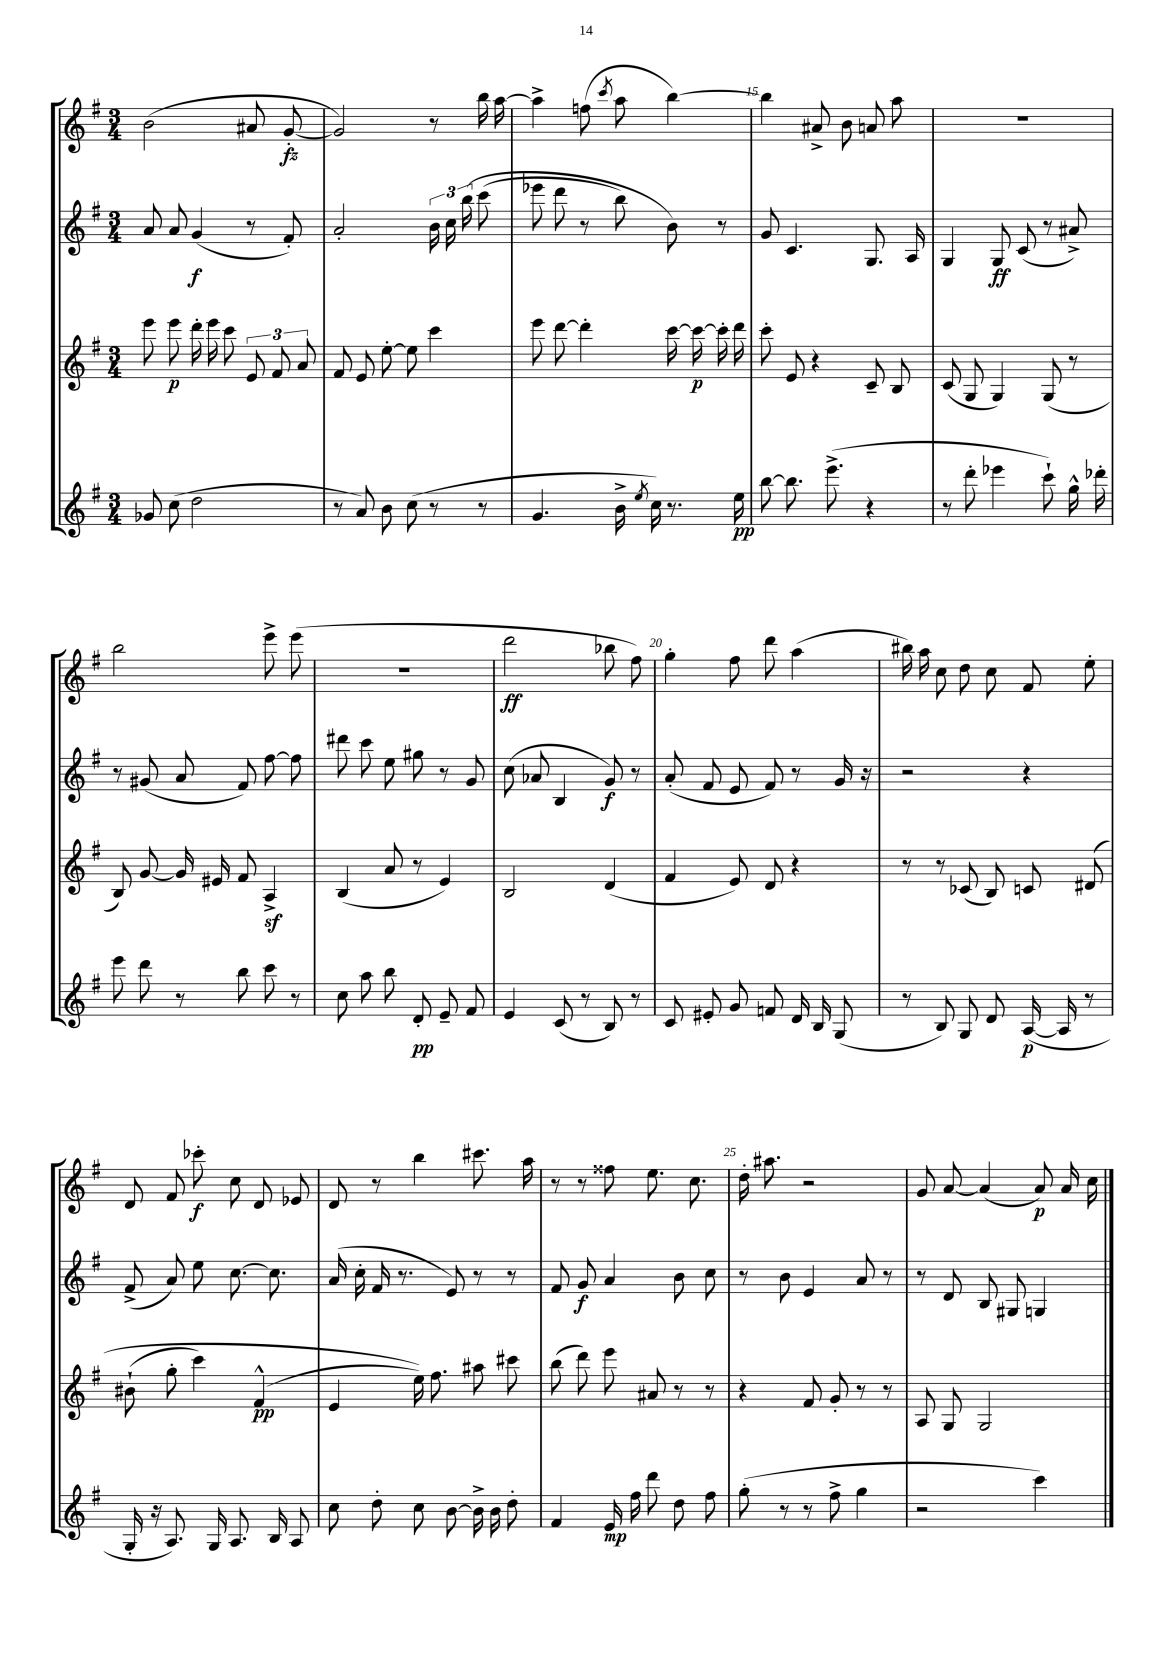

**kern	**dynam	**kern	**dynam	**kern	**dynam	**kern	**dynam
*part4	*part4	*part3	*part3	*part2	*part2	*part1	*part1
*staff4	*staff4	*staff3	*staff3	*staff2	*staff2	*staff1	*staff1
*clefG2	*	*clefG2	*	*clefG2	*	*clefG2	*
*k[f#]	*	*k[f#]	*	*k[f#]	*	*k[f#]	*
*M3/4	*	*M3/4	*	*M3/4	*	*M3/4	*
=12	=12	=12	=12	=12	=12	=12	=12
8g-X/	.	8eee\	.	8a/	.	(2b\	.
(8cc\	.	8eee\	p	8a/	.	.	.
2dd\	.	16ddd'\	.	(4g/	f	.	.
.	.	16eee\	.	.	.	.	.
.	.	8ccc\	.	.	.	.	.
.	.	12e/	.	8r	.	8a#X/	.
.	.	12f#/	.	.	.	.	.
.	.	.	.	8f#'/)	.	[8g'/	fz
.	.	12a/	.	.	.	.	.
=13	=13	=13	=13	=13	=13	=13	=13
8r	.	8f#/	.	2a'/	.	2g/])	.
8a/)	.	8e/	.	.	.	.	.
8b\	.	[8ee'\	.	.	.	.	.
(8cc\	.	8ee\]	.	.	.	.	.
8r	.	4ccc\	.	24b\	.	8r	.
.	.	.	.	24cc\	.	.	.
.	.	.	.	(24bb\	.	.	.
8r	.	.	.	(8ccc\	.	16bb\	.
.	.	.	.	.	.	[16aa\	.
=14	=14	=14	=14	=14	=14	=14	=14
4.g/	.	8eee\	.	8eee-X\	.	4aa^\]	.
.	.	[8ddd\	.	8ddd\	.	.	.
.	.	4ddd'\]	.	8r	.	(8ffn\	.
.	.	.	.	.	.	8qccc/	.
16b^\	.	.	.	8bb\)	.	8aa\	.
8qee/	.	.	.	.	.	.	.
16cc\)	.	.	.	.	.	.	.
8.r	.	[16ccc\	.	8b\)	.	[4bb\)	.
.	.	16ccc\_	p	.	.	.	.
.	.	16ccc'\]	.	8r	.	.	.
16ee\	pp	16ddd\	.	.	.	.	.
=15	=15	=15	=15	=15	=15	=15	=15
[8bb\	.	8ccc'\	.	8g/	.	4bb\]	.
8.bb\]	.	8e/	.	4.c/	.	.	.
.	.	4r	.	.	.	8a#X^/	.
(8.eee^\	.	.	.	.	.	.	.
.	.	.	.	.	.	8b\	.
4r	.	8c~/	.	8.G/	.	8an/	.
.	.	8B/	.	.	.	8aa\	.
.	.	.	.	16A/	.	.	.
=16	=16	=16	=16	=16	=16	=16	=16
8r	.	(8c/	.	4G/	.	2.r	.
8ddd'\	.	8G/	.	.	.	.	.
4eee-X\	.	4G/)	.	8G/	ff	.	.
.	.	.	.	(8c/	.	.	.
8ccc`\)	.	(8G/	.	8r	.	.	.
16gg^^\	.	8r	.	8a#X^/)	.	.	.
16ddd-X'\	.	.	.	.	.	.	.
!!LO:LB:g=z
=17	=17	=17	=17	=17	=17	=17	=17
8eee\	.	8B/)	.	8r	.	2bb\	.
8ddd\	.	[8g/	.	(8g#X/	.	.	.
8r	.	16g/]	.	8a/	.	.	.
.	.	16e#X/	.	.	.	.	.
8bb\	.	8f#/	.	8f#/)	.	.	.
8ccc\	.	4Az^/	.	[8ff#\	.	8eee^\	.
8r	.	.	.	8ff#\]	.	(8eee\	.
=18	=18	=18	=18	=18	=18	=18	=18
8cc\	.	(4B/	.	8ddd#X\	.	2.r	.
8aa\	.	.	.	8ccc\	.	.	.
8bb\	.	8a/	.	8ee\	.	.	.
8d'/	pp	8r	.	8gg#X\	.	.	.
8e~/	.	4e/)	.	8r	.	.	.
8f#/	.	.	.	8g/	.	.	.
=19	=19	=19	=19	=19	=19	=19	=19
4e/	.	2B/	.	(8cc\	.	2ddd\	ff
.	.	.	.	8a-X/	.	.	.
(8c/	.	.	.	4B/	.	.	.
8r	.	.	.	.	.	.	.
8B/)	.	(4d/	.	8g/)	f	8bb-X\	.
8r	.	.	.	8r	.	8ff#\)	.
=20	=20	=20	=20	=20	=20	=20	=20
8c/	.	4f#/	.	(8a'/	.	4gg'\	.
8e#X'/	.	.	.	8f#/	.	.	.
8g/	.	8e/)	.	8e/	.	8ff#\	.
8fn/	.	8d/	.	8f#/)	.	8ddd\	.
16d/	.	4r	.	8r	.	(4aa\	.
16B/	.	.	.	.	.	.	.
(8G/	.	.	.	16g/	.	.	.
.	.	.	.	16r	.	.	.
=21	=21	=21	=21	=21	=21	=21	=21
8r	.	8r	.	2r	.	16bb#X\)	.
.	.	.	.	.	.	16aa\	.
8B/)	.	8r	.	.	.	8cc\	.
8G/	.	(8c-X/	.	.	.	8dd\	.
8d/	.	8B/)	.	.	.	8cc\	.
([16A/	p	8cn/	.	4r	.	8f#/	.
16A/]	.	.	.	.	.	.	.
8r	.	(8d#X/	.	.	.	8ee'\	.
!!LO:LB:g=z
=22	=22	=22	=22	=22	=22	=22	=22
16G'/	.	(8b#X`\	.	(8f#^/	.	8d/	.
16r	.	.	.	.	.	.	.
8.A/)	.	8gg'\	.	8a/)	.	8f#/	.
.	.	4ccc\)	.	8ee\	.	8ccc-X'\	f
16G/	.	.	.	.	.	.	.
8.A/	.	.	.	[8.cc\	.	8cc\	.
.	.	(4f#^^/	pp	.	.	8d/	.
16B/	.	.	.	8.cc\]	.	.	.
8A/	.	.	.	.	.	8e-X/	.
=23	=23	=23	=23	=23	=23	=23	=23
8cc\	.	4e/	.	(16a/	.	8d/	.
.	.	.	.	16cc'\	.	.	.
8dd'\	.	.	.	16f#/	.	8r	.
.	.	.	.	8.r	.	.	.
8cc\	.	16ee\))	.	.	.	4bb\	.
.	.	8.ff#\	.	.	.	.	.
[8b\	.	.	.	8e/)	.	.	.
16b^\]	.	8aa#X\	.	8r	.	8.ccc#X\	.
16b\	.	.	.	.	.	.	.
8dd'\	.	8ccc#X\	.	8r	.	.	.
.	.	.	.	.	.	16aa\	.
=24	=24	=24	=24	=24	=24	=24	=24
4f#/	.	(8bb\	.	8f#/	.	8r	.
.	.	8ddd\)	.	8g/	f	8r	.
16e/	mp	8eee\	.	4a/	.	8ff##X\	.
16ff#\	.	.	.	.	.	.	.
8ddd\	.	8a#X/	.	.	.	8.ee\	.
8dd\	.	8r	.	8b\	.	.	.
.	.	.	.	.	.	8.cc\	.
8ff#\	.	8r	.	8cc\	.	.	.
=25	=25	=25	=25	=25	=25	=25	=25
(8gg'\	.	4r	.	8r	.	16dd'\	.
.	.	.	.	.	.	8.aa#X\	.
8r	.	.	.	8b\	.	.	.
8r	.	8f#/	.	4e/	.	2r	.
8ff#^\	.	8g'/	.	.	.	.	.
4gg\	.	8r	.	8a/	.	.	.
.	.	8r	.	8r	.	.	.
=26	=26	=26	=26	=26	=26	=26	=26
2r	.	8A/	.	8r	.	8g/	.
.	.	8G/	.	8d/	.	[8a/	.
.	.	2G/	.	8B/	.	(4a/]	.
.	.	.	.	8G#X/	.	.	.
4ccc\)	.	.	.	4Gn/	.	8a/)	p
.	.	.	.	.	.	16a/	.
.	.	.	.	.	.	16cc\	.
==	==	==	==	==	==	==	==
*-	*-	*-	*-	*-	*-	*-	*-
